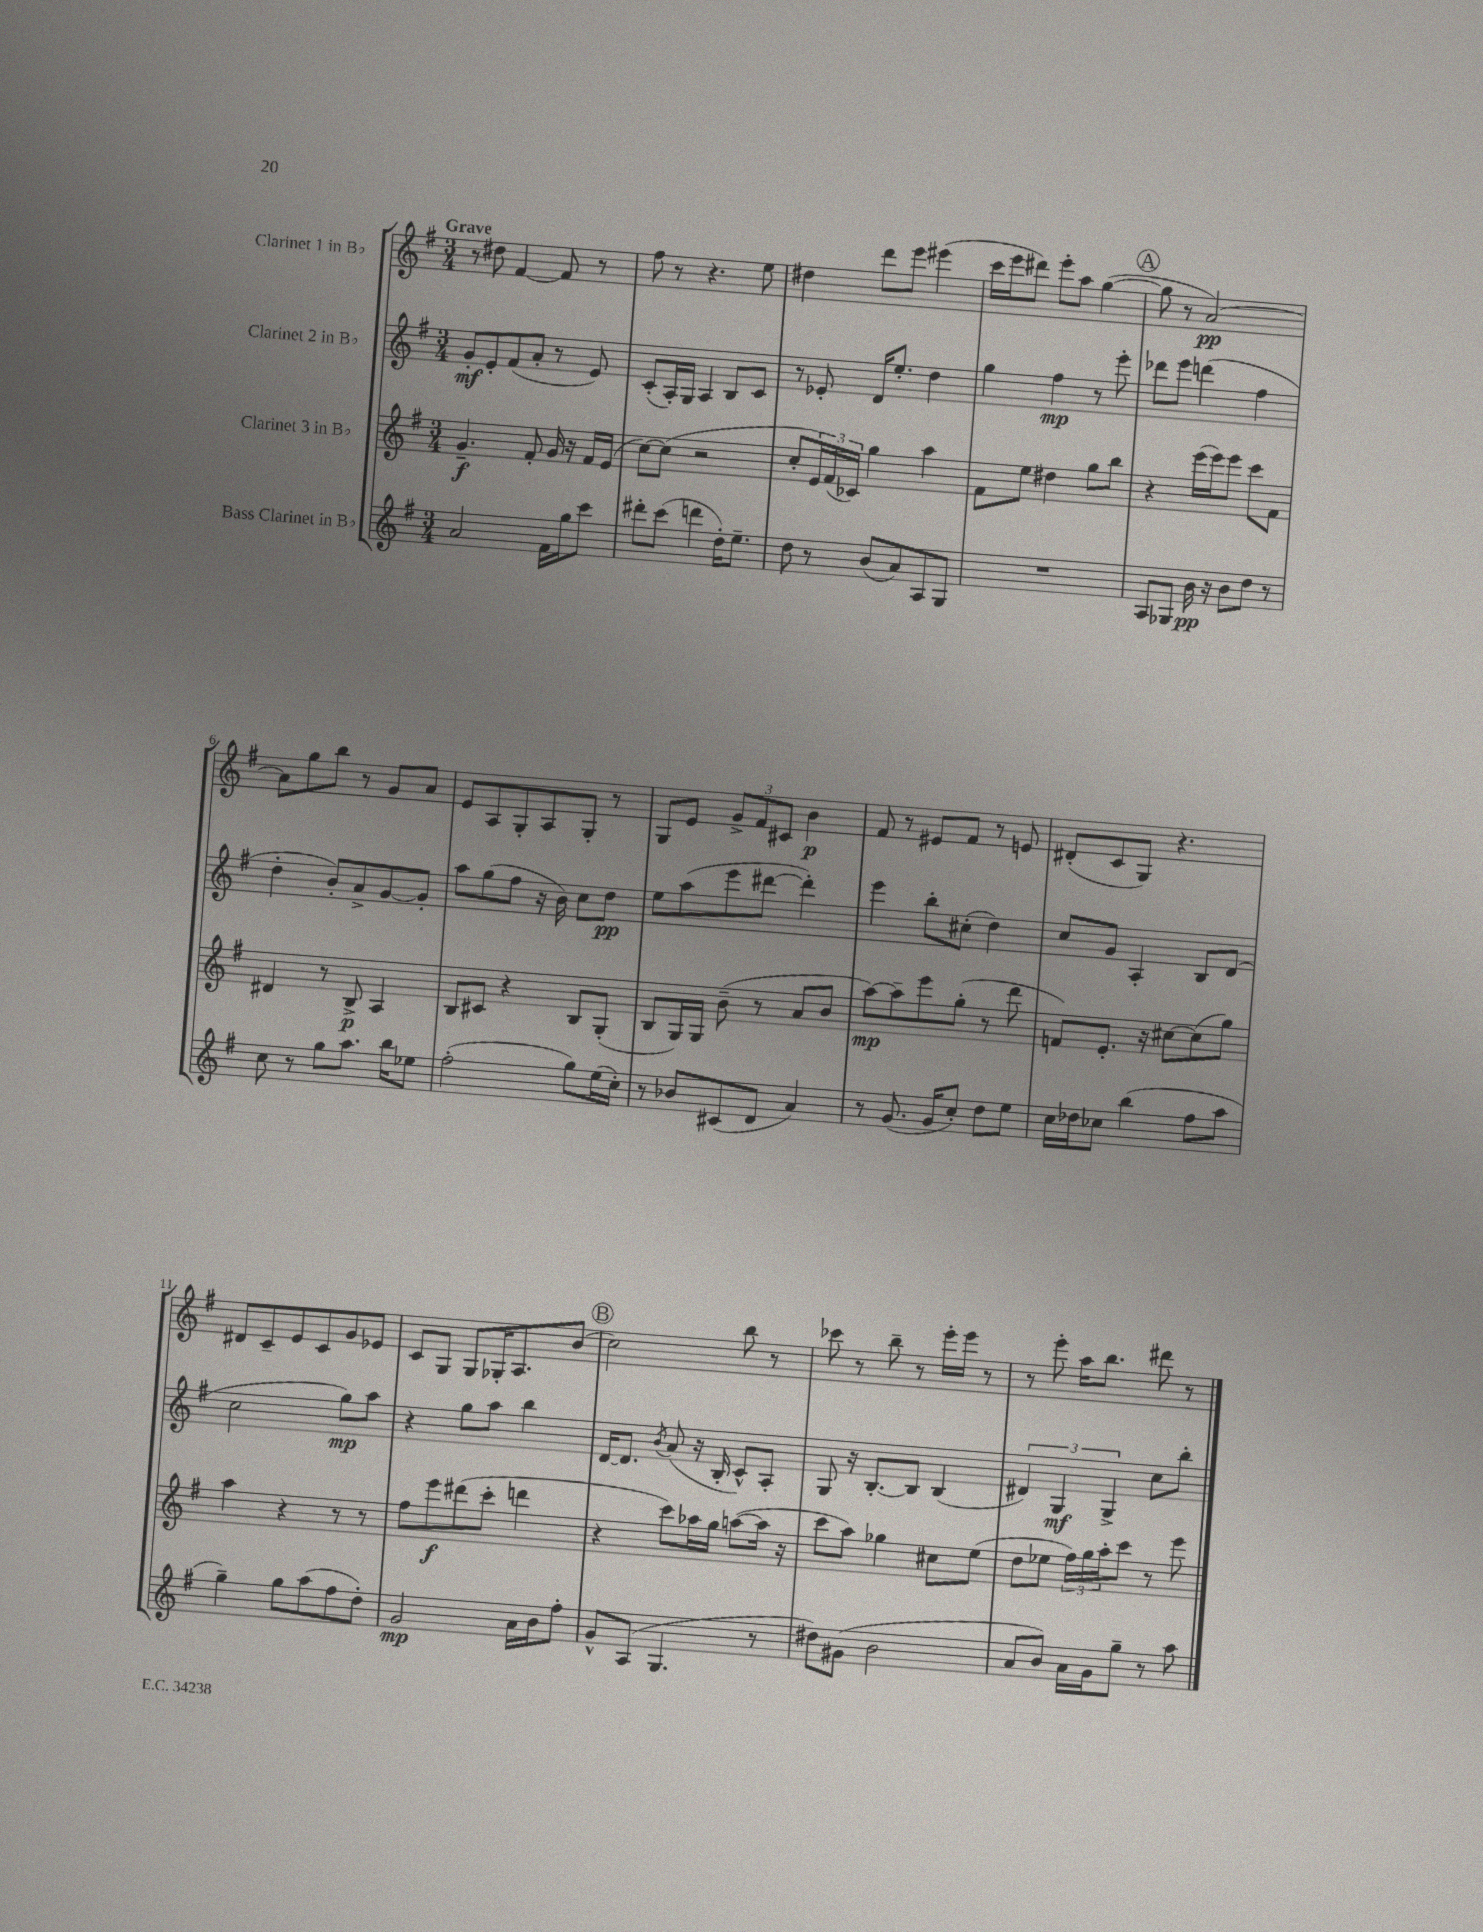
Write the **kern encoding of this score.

**kern	**kern	**kern	**kern
*staff4	*staff3	*staff2	*staff1
*clefG2	*clefG2	*clefG2	*clefG2
*k[f#]	*k[f#]	*k[f#]	*k[f#]
*M3/4	*M3/4	*M3/4	*M3/4
2a	4.g~	8g'	8r
.	.	8e'	8dd#
.	.	(8f#	[4f#
.	8f#'	8a'	.
16f#	16g	8r	8f#]
16gg	16r	.	.
8ccc	16f#	8e)	8r
.	(16e	.	.
=	=	=	=
8ddd#'	[8cc)	(8c'	8ff#
(8ccc	(8cc]	16A')	8r
.	.	16G	.
4ddd	2r	4A	4.r
16dd')	.	8B	.
8.ee~	.	.	.
.	.	8c	8ee
=	=	=	=
8dd	8cc'	8r	4dd#
8r	24e)	8e-'	.
.	(24f#	.	.
.	24c-)	.	.
(8b	4gg	16d	8ddd
.	.	8.ee'	.
8a)	.	.	8eee
8A	4aa	4dd	(4eee#
8G	.	.	.
=	=	=	=
2.r	8f#	4gg	16ccc
.	.	.	16eee
.	8ee	.	8ddd#)
.	4dd#	4ff#	8eee'
.	.	.	8aa
.	8gg	8r	([4gg
.	8bb	8eee'	.
=	=	=	=
8A	4r	8ddd-	8gg]
8G-	.	8eee	8r
16b	(16eee	(4ddd	[2a)
16r	16eee)	.	.
8b	8eee	.	.
8dd	8ccc	4ff#	.
8r	8f#	.	.
=	=	=	=
8cc	4d#	4dd'	8a]
8r	.	.	8gg
8gg	8r	8b')	8bb
8.aa	8B^	8a^	8r
.	4A	[8g	8g
16bb	.	.	.
8ee-	.	8g']	8a
=	=	=	=
(2ff#'	8B	8aa	8e
.	8c#	(8gg	8A
.	4r	8ff#	8G'
.	.	16r	8A
.	.	16b)	.
8gg)	8B	8cc	8G'
(16ee	(8G'	8dd	8r
16cc')	.	.	.
=	=	=	=
8r	8B	8ee	8G
8b-	16G)	(8aa	8e
.	16G	.	.
(8c#	(8b~	8eee	12g^
.	.	.	12f#
8d	8r	[8ddd#	.
.	.	.	12c#
4a)	8a	4ddd#'])	4b
.	8b	.	.
=	=	=	=
8r	[8aa)	4eee	8f#
(8.g	8aa~]	.	8r
.	8eee	8bb'	8e#
16g	.	.	.
8cc')	(8gg'	(8cc#'	8f#
8dd	8r	4dd)	8r
8ee	8ddd	.	8e
=	=	=	=
16cc	8f)	8cc	(8d#'
16dd-	.	.	.
8cc-	8.e'	8g	8c
(4bb	.	4A'	8G)
.	16r	.	.
.	[8cc#	.	4.r
8ff#	(8cc#]	8B	.
8aa	8gg)	(8d	.
=	=	=	=
4gg~)	4aa	2cc	8d#
.	.	.	8c~
8gg	4r	.	8e
(8aa	.	.	8c
8ff#	8r	8gg)	8g
8dd')	8r	8aa	8e-
=	=	=	=
2g	8ff#	4r	8c
.	8eee	.	8G
.	(8ddd#	8gg	8G
.	8ccc'	8aa	16G-'
.	.	.	8.A
16a	4ddd	4bb	.
16b	.	.	.
8ff#'	.	.	(8b
=	=	=	=
8g^^	4r	[16d	2cc)
.	.	8.d]	.
(8A	.	.	.
.	.	8qb	.
4.G	8ccc)	(8a	.
.	16aa-	16r	.
.	16gg	16B'	.
.	([8aa	8c^^)	8bb
8r	16aa]	8A'	8r
.	16r	.	.
=	=	=	=
8dd#)	8ccc	8G	8ccc-
(8g#	8aa)	16r	8r
.	.	[8.B'	.
2b	4gg-	.	8bb~
.	.	8B]	8r
.	8cc#	(4B	16eee'
.	.	.	16eee
.	(8ee	.	8r
=	=	=	=
8a	8dd	6d#)	8r
8b)	8ee-	.	8eee'
.	.	6G	.
16a	24ff#)	.	16aa
.	24gg	.	.
16g	.	.	8.bb
.	24aa'	6G^	.
8gg~	8ccc	.	.
8r	8r	8cc	8ddd#
8aa	8eee	8bb'	8r
==	==	==	==
*-	*-	*-	*-
